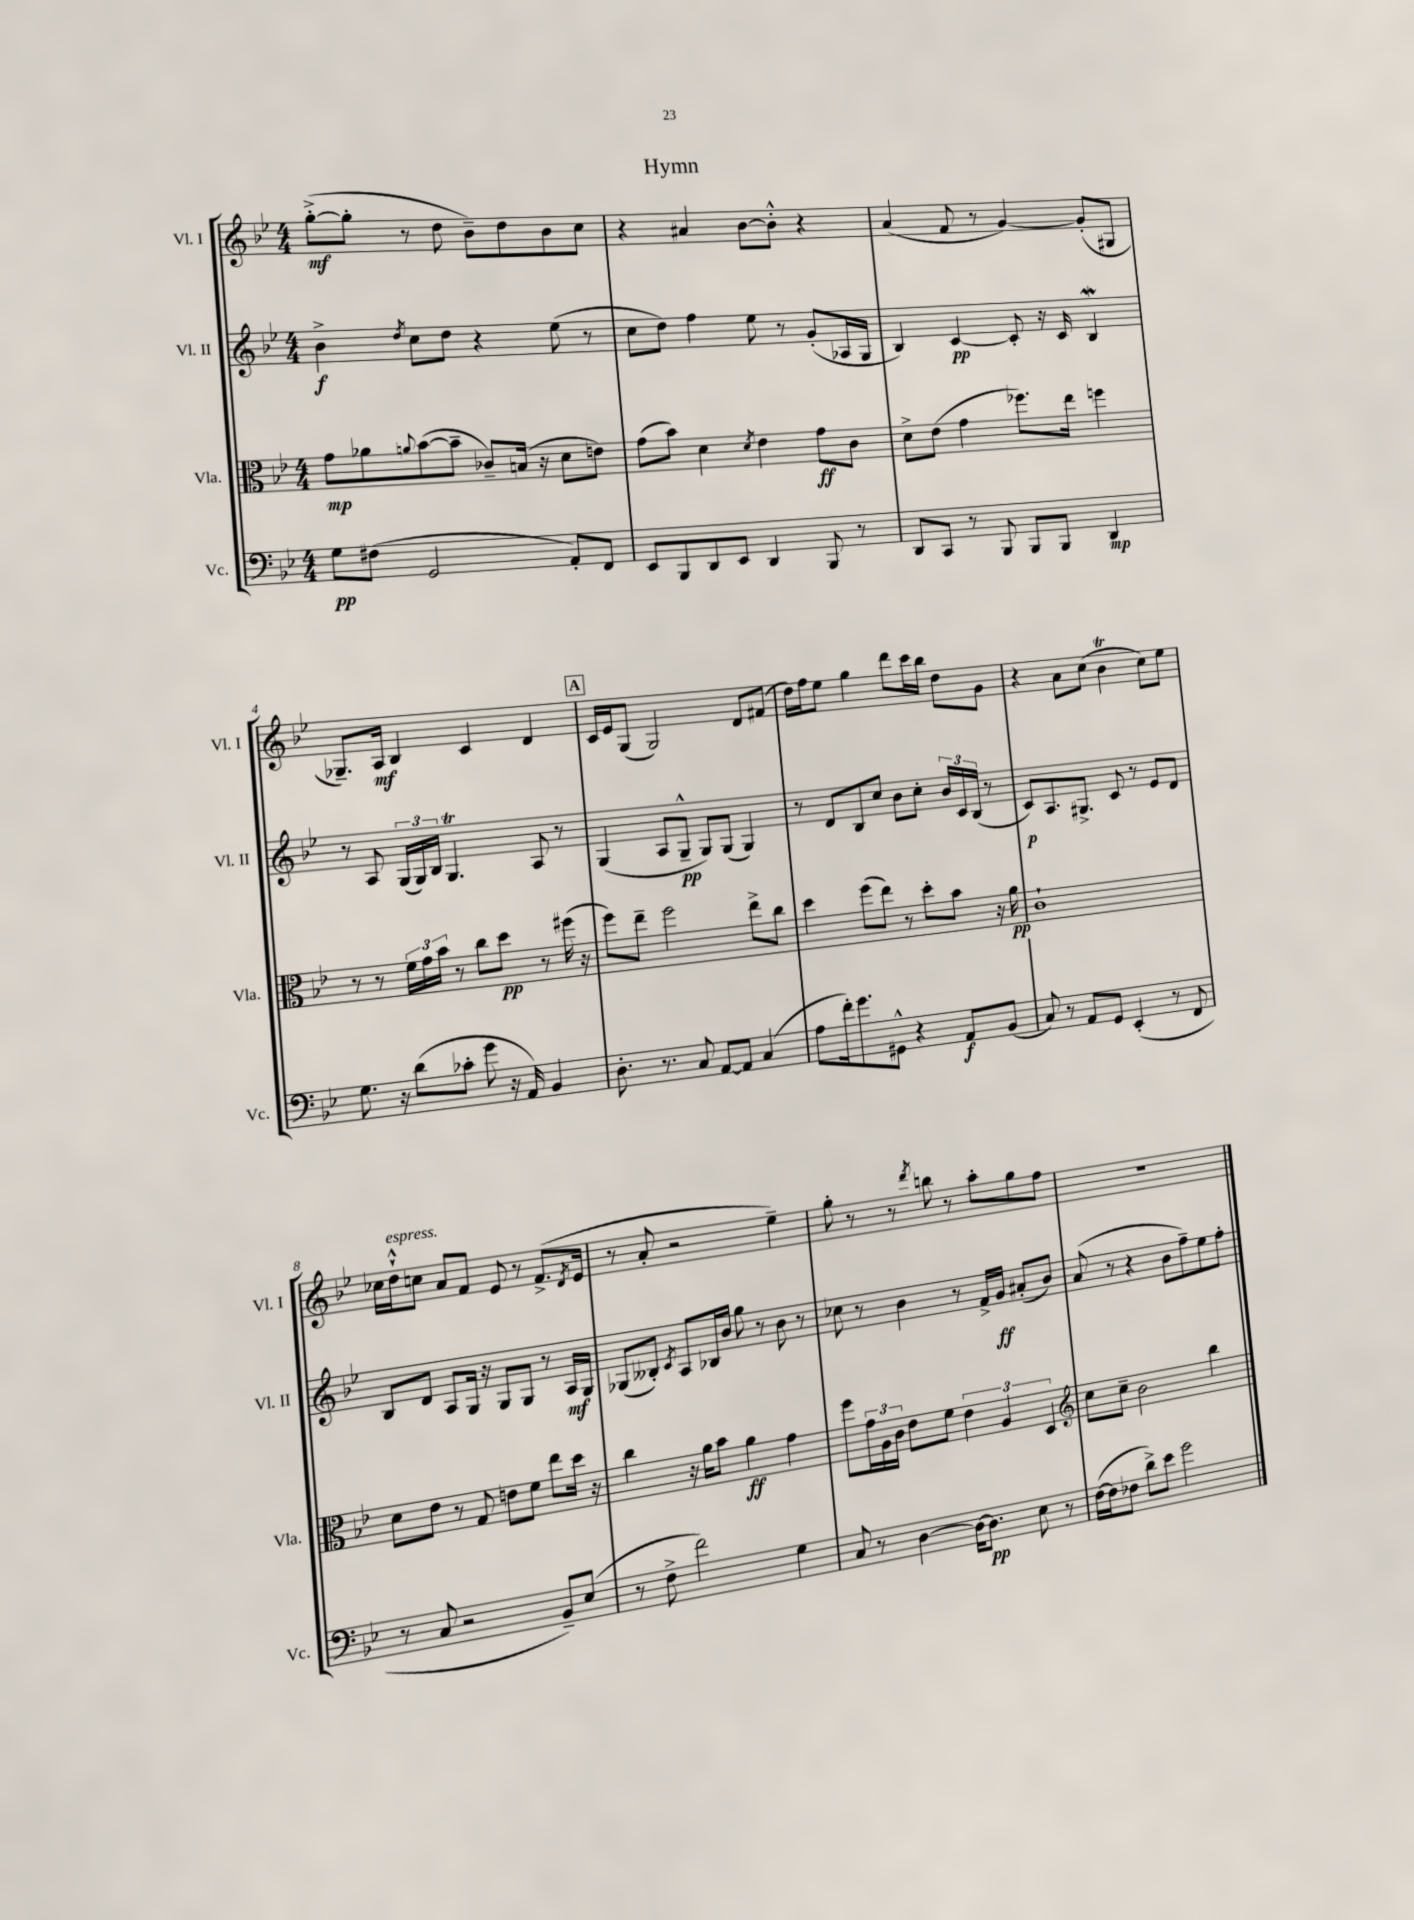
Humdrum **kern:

**kern	**kern	**kern	**kern
*staff4	*staff3	*staff2	*staff1
*clefF4	*clefC3	*clefG2	*clefG2
*k[b-e-]	*k[b-e-]	*k[b-e-]	*k[b-e-]
*M4/4	*M4/4	*M4/4	*M4/4
8G	8g	4b-^	([8gg'^
(8F#	8a-	.	8gg']
.	8qqa	8qdd	.
2GG	([8b-	8cc	8r
.	8b-~]	8dd	8dd
.	8c-~)	4r	8b-~)
.	(16B	.	8dd
.	16r	.	.
8AA')	8d	(8ee-	8b-
8FF	8e)	8r	8cc
=	=	=	=
8EE-	(8g	8cc	4r
8BBB-	8b-)	8dd)	.
8DD	4d	4ff	4a#
8EE-	.	.	.
.	8qd	.	.
4DD	4e-	8ee-	[8b-
.	.	8r	8b-'^^]
8BBB-	8g	(8g'	4r
8r	8c	16A-	.
.	.	16G	.
=	=	=	=
8DD	8d^	4B-)	(4a
8CC	(8e-	.	.
8r	4g	[4c	8f
8BBB-	.	.	8r
8BBB-	8.ff-)	8c']	[4g)
8BBB-	.	16r	.
.	16ee-	16c	.
4DD	4ff	4B-	(8g']
.	.	.	8G#
=	=	=	=
8.G	8r	8r	8.G-~)
.	8r	8A	.
16r	.	.	16A
(8d	24f	(24G	4B-
.	24g	24G)	.
.	24b-	24B-	.
8c-'	8r	4.G	.
8g	8cc	.	4c
16r	8dd	.	.
16AA)	.	.	.
4BB-	8r	8A	4d
.	(16ff#	8r	.
.	16r	.	.
=	=	=	=
8.D'	8ff)	(4G	16c
.	.	.	16e-
.	8ee-~	.	(8G
8.r	.	.	.
.	2ff	8A	2G)
8C	.	8G~^^	.
[8AA	.	8G)	.
8AA]	.	(8G	.
(4C	8ee-^	4G)	8d
.	8cc	.	(8f#
=	=	=	=
8A	4dd	8r	16dd)
.	.	.	16ff
16f')	.	8d	8ee-
8.g	.	.	.
.	(8ff	8B-	4gg
8GG#^^	8ee-)	8cc	.
4r	8r	8b-	8ddd
.	8dd'	8cc'	16ccc
.	.	.	16bb-
8AA	8b-	24b-	8dd
.	.	24c	.
.	.	(24B-	.
(8BB-	16r	8r	8g
.	16a	.	.
=	=	=	=
8C)	1c`	8c)	4r
8r	.	8.A	.
8AA	.	.	8a
.	.	8.G#^	.
8GG	.	.	(8cc
(4EE-'	.	8c	4b-
.	.	8r	.
8r	.	8e-	8cc)
8FF	.	8d	8ee-
=	=	=	=
8r	8d	8B-	16cc-
.	.	.	16dd`^^
8C	8e-	8d	8cc
2r	8r	8A	8a
.	8G	16G	8f
.	.	16r	.
.	8e	8G	8e-
.	8f	8G	8r
8BB-~)	8ee-	8r	(8.f^
(8E-	16dd	16A	.
.	.	.	8qd
.	16r	16G	16e-
=	=	=	=
8r	4cc	(8G-	8r
8F^	.	8B--')	8a'
.	.	8qc	.
2f)	16r	8A	2r
.	16a	.	.
.	8b-	16B-	.
.	.	16b-	.
.	4a	8gg	.
.	.	8r	.
4G	4g	8b-	4ee-~)
.	.	8r	.
=	=	=	=
8C	8ff	8cc-	8gg'
8r	24g	8r	8r
.	24A	.	.
.	24c	.	.
[4D	8e-	4b-	8r
.	.	.	8qddd
.	8f	.	8bb
16D_	6e-	8r	8r
8.D]	.	.	.
.	.	16f^	8aa'
.	6A	.	.
.	.	16g	.
8E-	.	(8a#'	8gg
.	6D	.	.
8r	.	8b-)	8ff
=	=	=	=
*	*clefG2	*	*
([16F	8cc	(8a	1r
16F]	.	.	.
8F-	8cc~	8r	.
8d^)	2b-	4r	.
8e-	.	.	.
2g	.	8b-	.
.	.	8ff~)	.
.	4bb-	8ee-	.
.	.	8ff'	.
==	==	==	==
*-	*-	*-	*-
